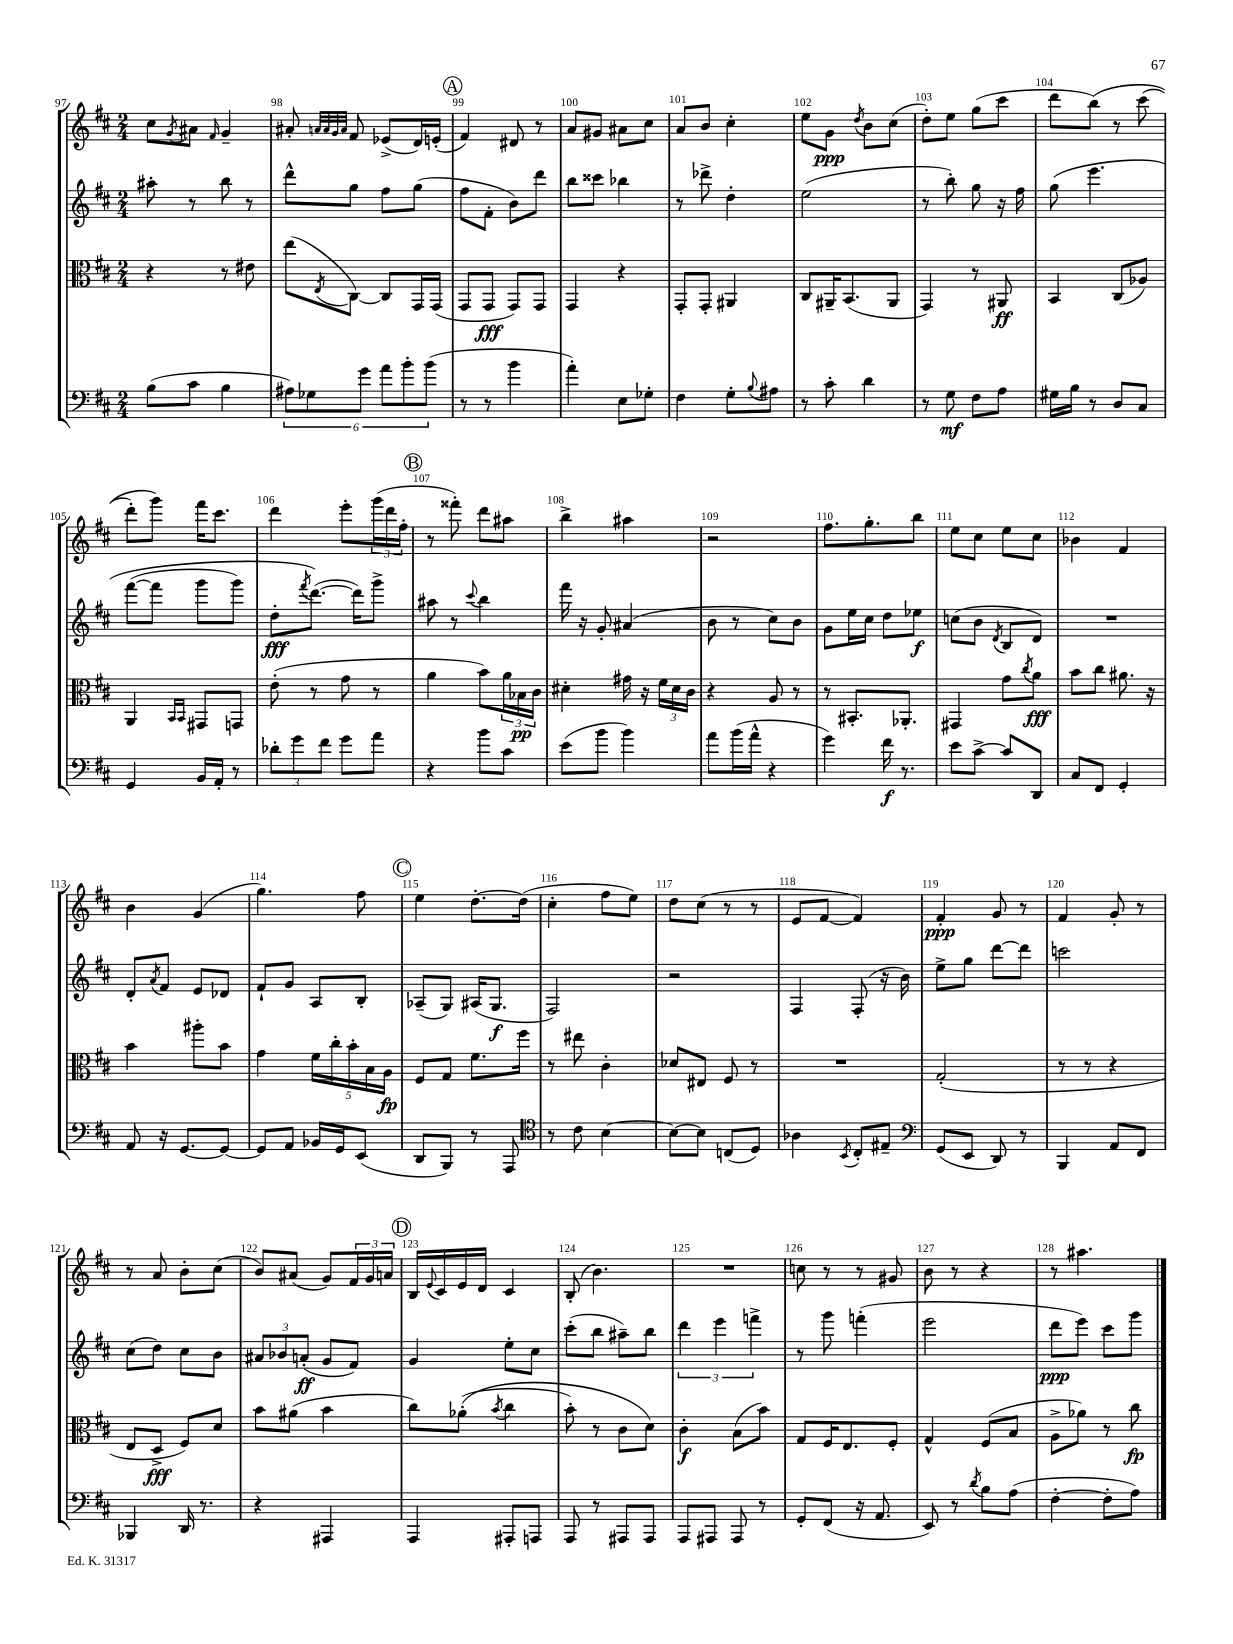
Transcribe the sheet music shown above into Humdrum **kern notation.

**kern	**dynam	**kern	**dynam	**kern	**dynam	**kern	**dynam
*part4	*part4	*part3	*part3	*part2	*part2	*part1	*part1
*staff4	*staff4	*staff3	*staff3	*staff2	*staff2	*staff1	*staff1
*clefF4	*	*clefC3	*	*clefG2	*	*clefG2	*
*k[f#c#]	*	*k[f#c#]	*	*k[f#c#]	*	*k[f#c#]	*
*M2/4	*	*M2/4	*	*M2/4	*	*M2/4	*
=97	=97	=97	=97	=97	=97	=97	=97
(8B\L	.	4r	.	8aa#X'\	.	8cc#\L	.
.	.	.	.	.	.	8qg/	.
8c#\J	.	.	.	8r	.	8a#X\J	.
.	.	.	.	.	.	16qqf#/	.
4B\	.	8r	.	8bb\	.	4g~/	.
.	.	8e#X\	.	8r	.	.	.
=98	=98	=98	=98	=98	=98	=98	=98
12A#X\L)	.	(8ee\L	.	8ddd^^\L	.	8a#X'/	.
12G-X\	.	.	.	.	.	.	.
.	.	.	.	.	.	32qqan/LLL	.
.	.	.	.	.	.	32qqa/	.
.	.	.	.	.	.	32qqg/	.
.	.	8qE/	.	.	.	32qqa/JJJ	.
.	.	[8C#\J)	.	8gg\J	.	8f#/	.
12g\J	.	.	.	.	.	.	.
12a\L	.	8C#/L]	.	8ff#\L	.	(8e-X^/L	.
12b'\	.	.	.	.	.	.	.
.	.	16GG/L	.	(8gg\J	.	16d/L)	.
(12b\J	.	.	.	.	.	.	.
.	.	(16GG/JJ	.	.	.	(16en'/JJ	.
!!LO:REH:place=s1:t=A
=99	=99	=99	=99	=99	=99	=99	=99
8r	.	8GG/L	.	8ff#\L	.	4f#/)	.
8r	.	8GG/J	fff	8f#'\J	.	.	.
4b\	.	8GG/L)	.	8b\L)	.	8d#X/	.
.	.	8GG/J	.	8ddd\J	.	8r	.
=100	=100	=100	=100	=100	=100	=100	=100
4a'\)	.	4GG/	.	8bb\L	.	8a/L	.
.	.	.	.	8ccc##X\J	.	8g#X/J	.
8E\L	.	4r	.	4bb-X\	.	8a#X\L	.
8G-X'\J	.	.	.	.	.	8cc#\J	.
=101	=101	=101	=101	=101	=101	=101	=101
4F#\	.	8GG'/L	.	8r	.	8a/L	.
.	.	8GG'/J	.	8ddd-X^\	.	8b/J	.
8G'\L	.	4AA#X/	.	4dd'\	.	4cc#'\	.
8qqB/	.	.	.	.	.	.	.
8A#X\J	.	.	.	.	.	.	.
=102	=102	=102	=102	=102	=102	=102	=102
8r	.	8C#/L	.	(2ee\	.	8ee\L	.
8c#'\	.	16AA#X~/K	.	.	.	8g\J	ppp
.	.	(8.BB/	.	.	.	.	.
.	.	.	.	.	.	8qdd/	.
4d\	.	.	.	.	.	8b\L	.
.	.	8AA#/J	.	.	.	(8cc#\J	.
=103	=103	=103	=103	=103	=103	=103	=103
8r	.	4GG/)	.	8r	.	8dd'\L)	.
8G\	mf	.	.	8bb'\)	.	8ee\J	.
8F#\L	.	8r	.	8gg\	.	(8gg\L	.
8A\J	.	8AA#X/	ff	16r	.	8ccc#\J	.
.	.	.	.	16ff#\	.	.	.
=104	=104	=104	=104	=104	=104	=104	=104
16G#X\LL	.	4BB/	.	(8gg\	.	8ddd\L	.
16B\JJ	.	.	.	.	.	.	.
8r	.	.	.	4.eee\	.	(8bb\J)	.
8D/L	.	(8C#/L	.	.	.	8r	.
8C#/J	.	8A-X/J)	.	.	.	(8ccc#\	.
!!LO:LB:g=z
=105	=105	=105	=105	=105	=105	=105	=105
4GG/	.	4AA/	.	([8fff#\L	.	8ddd'\L)	.
.	.	.	.	8fff#\J]	.	8ggg\J)	.
.	.	16qqBB/LL	.	.	.	.	.
.	.	16qqBB/JJ	.	.	.	.	.
16BB/LL	.	8GG#X/L	.	8ggg\L	.	16fff#\KL	.
16AA'/JJ	.	.	.	.	.	8.ccc#\J	.
8r	.	8GGn/J	.	8ggg\J)	.	.	.
=106	=106	=106	=106	=106	=106	=106	=106
12d-X'\L	.	(8e'\	.	8dd'\L	fff	4ddd\	.
12g\	.	.	.	.	.	.	.
.	.	.	.	8qfff#/	.	.	.
.	.	8r	.	([8.ddd\J)	.	.	.
12f#\J	.	.	.	.	.	.	.
8g\L	.	8g\	.	.	.	8eee'\L	.
.	.	.	.	16ddd\KL])	.	.	.
8a\J	.	8r	.	8ggg^\J	.	(24ggg\L	.
.	.	.	.	.	.	24ddd\	.
.	.	.	.	.	.	24ff#'\JJ	.
!!LO:REH:place=s1:t=B
=107	=107	=107	=107	=107	=107	=107	=107
4r	.	4a\	.	8aa#X\	.	8r	.
.	.	.	.	8r	.	8fff##X'\)	.
.	.	.	.	8qqccc#/	.	.	.
8b\L	.	8b\L)	.	4bb\	.	8ddd\L	.
8c#\J	.	24a\L	.	.	.	8aa#X\J	.
.	.	24B-X\	pp	.	.	.	.
.	.	24c#\JJ	.	.	.	.	.
=108	=108	=108	=108	=108	=108	=108	=108
(8e\L	.	4d#X'\	.	16fff#\	.	4bb^\	.
.	.	.	.	16r	.	.	.
8b\J	.	.	.	8g'/	.	.	.
4b\)	.	16g#X\	.	(4a#X/	.	4aa#X\	.
.	.	16r	.	.	.	.	.
.	.	24f#\LL	.	.	.	.	.
.	.	24d#\	.	.	.	.	.
.	.	24c#\JJ	.	.	.	.	.
=109	=109	=109	=109	=109	=109	=109	=109
8a\L	.	4r	.	8b\	.	2r	.
(16b\L	.	.	.	8r	.	.	.
16a^^\JJ	.	.	.	.	.	.	.
4r	.	8A/	.	8cc#\L)	.	.	.
.	.	8r	.	8b\J	.	.	.
=110	=110	=110	=110	=110	=110	=110	=110
4g\)	.	8r	.	8g\L	.	8.ff#\L	.
.	.	8.BB#X'/L	.	16ee\L	.	.	.
.	.	.	.	16cc#\JJ	.	8.gg'\	.
16f#\	f	.	.	8dd\L	.	.	.
8.r	.	8.AA-X'/J	.	.	.	.	.
.	.	.	.	8ee-X\J	f	8bb\J	.
=111	=111	=111	=111	=111	=111	=111	=111
8e\L	.	4GG#X/	.	(8ccn\L	.	8ee\L	.
[8c#^\J	.	.	.	8b\J	.	8cc#\J	.
.	.	.	.	8qd/	.	.	.
8c#/L]	.	8g\L	.	8B/L	.	8ee\L	.
.	.	8qcc#/	.	.	.	.	.
8DD/J	.	8a\J	fff	8d/J)	.	8cc#\J	.
=112	=112	=112	=112	=112	=112	=112	=112
8C#/L	.	8b\L	.	2r	.	4b-X\	.
8FF#/J	.	8cc#\J	.	.	.	.	.
4GG'/	.	8.a#X\	.	.	.	4f#/	.
.	.	16r	.	.	.	.	.
!!LO:LB:g=z
=113	=113	=113	=113	=113	=113	=113	=113
8AA/	.	4b\	.	8d'/L	.	4b\	.
.	.	.	.	8qa/	.	.	.
16r	.	.	.	8f#/J	.	.	.
[8.GG/L	.	.	.	.	.	.	.
.	.	8aa#X'\L	.	8e/L	.	(4g/	.
8GG/J_	.	8b\J	.	8d-X/J	.	.	.
=114	=114	=114	=114	=114	=114	=114	=114
8GG/L]	.	4g\	.	8f#`/L	.	4.gg\)	.
8AA/J	.	.	.	8g/J	.	.	.
16BB-X/LL	.	20f#\LL	.	8A/L	.	.	.
.	.	20cc#'\	.	.	.	.	.
16GG/J	.	.	.	.	.	.	.
.	.	20b'\	.	.	.	.	.
(8EE/J	.	.	.	8B'/J	.	8ff#\	.
.	.	20B\	.	.	.	.	.
.	.	20A\JJ	fp	.	.	.	.
!!LO:REH:place=s1:t=C
=115	=115	=115	=115	=115	=115	=115	=115
8DD/L	.	8F#/L	.	(8A-X~/L	.	4ee\	.
8BBB/J)	.	8G/J	.	8G/J)	.	.	.
8r	.	8.f#\L	.	(16A#X/KL	.	[8.dd'\L	.
.	.	.	.	8.G/J	f	.	.
8AAA/	.	.	.	.	.	.	.
.	.	16ff#\Jk	.	.	.	(16dd\Jk]	.
=116	=116	=116	=116	=116	=116	=116	=116
*clefC4	*	*	*	*	*	*	*
8r	.	8r	.	2F#/)	.	4cc#'\	.
8c#\	.	8ee#X\	.	.	.	.	.
[4B\	.	4c#'\	.	.	.	8ff#\L	.
.	.	.	.	.	.	8ee\J)	.
=117	=117	=117	=117	=117	=117	=117	=117
8B\L_	.	8d-X/L	.	2r	.	8dd\L	.
8B\J]	.	8E#X/J	.	.	.	(8cc#\J	.
(8Cn/L	.	8F#/	.	.	.	8r	.
8D/J)	.	8r	.	.	.	8r	.
=118	=118	=118	=118	=118	=118	=118	=118
4A-X\	.	2r	.	4F#/	.	8e/L	.
.	.	.	.	.	.	[8f#/J	.
8qBB/	.	.	.	.	.	.	.
8C#'/L	.	.	.	(8F#'/	.	4f#/])	.
8E#X~/J	.	.	.	16r	.	.	.
.	.	.	.	16b\)	.	.	.
=119	=119	=119	=119	=119	=119	=119	=119
*clefF4	*	*	*	*	*	*	*
(8GG/L	.	(2G'/	.	8ee^\L	.	4f#'/	ppp
8EE/J	.	.	.	8gg\J	.	.	.
8DD/)	.	.	.	[8ddd\L	.	8g/	.
8r	.	.	.	8ddd\J]	.	8r	.
=120	=120	=120	=120	=120	=120	=120	=120
4BBB/	.	8r	.	2cccn\	.	4f#/	.
.	.	8r	.	.	.	.	.
8AA/L	.	4r	.	.	.	8g'/	.
8FF#/J	.	.	.	.	.	8r	.
!!LO:LB:g=z
=121	=121	=121	=121	=121	=121	=121	=121
4BBB-X/	.	8E/L	.	(8cc#\L	.	8r	.
.	.	8D^/J	fff	8dd\J)	.	8a/	.
16DD/	.	8F#/L)	.	8cc#\L	.	8b'\L	.
8.r	.	.	.	.	.	.	.
.	.	8d/J	.	8b\J	.	(8cc#\J	.
=122	=122	=122	=122	=122	=122	=122	=122
4r	.	8b\L	.	12a#X/L	.	8b/L)	.
.	.	.	.	12b-X/	.	.	.
.	.	(8a#X\J	.	.	.	(8a#X/J	.
.	.	.	.	(12an'/J	ff	.	.
4AAA#X/	.	4b\	.	8g/L	.	8g/L)	.
.	.	.	.	8f#/J)	.	24f#/L	.
.	.	.	.	.	.	24g/	.
.	.	.	.	.	.	24an/JJ	.
!!LO:REH:place=s1:t=D
=123	=123	=123	=123	=123	=123	=123	=123
4AAA/	.	8cc#\L)	.	4g/	.	16B/LL	.
.	.	.	.	.	.	8qqe/	.
.	.	.	.	.	.	16c#/	.
.	.	((8a-X'\J	.	.	.	16e/	.
.	.	.	.	.	.	16d/JJ	.
.	.	8qb/	.	.	.	.	.
8AAA#X'/L	.	4cc#\	.	8ee'\L	.	4c#/	.
8AAAn/J	.	.	.	8cc#\J	.	.	.
=124	=124	=124	=124	=124	=124	=124	=124
8AAA/	.	8b'\)	.	(8ccc#'\L	.	(8B'/	.
8r	.	8r	.	8bb\J	.	4.b\)	.
8AAA#X/L	.	8c#\L	.	8aa#X~\L)	.	.	.
8AAA#/J	.	8d\J)	.	8bb\J	.	.	.
=125	=125	=125	=125	=125	=125	=125	=125
8AAA/L	.	4c#'\	f	6ddd\	.	2r	.
8AAA#X/J	.	.	.	.	.	.	.
.	.	.	.	6eee\	.	.	.
8AAA#/	.	(8B\L	.	.	.	.	.
.	.	.	.	6fffn^\	.	.	.
8r	.	8b\J)	.	.	.	.	.
=126	=126	=126	=126	=126	=126	=126	=126
8GG'/L	.	8G/L	.	8r	.	8ccn\	.
(8FF#/J	.	16F#/K	.	8ggg\	.	8r	.
.	.	8.E/	.	.	.	.	.
16r	.	.	.	(4fffn'\	.	8r	.
8.AA/	.	.	.	.	.	.	.
.	.	8F#'/J	.	.	.	8g#X/	.
=127	=127	=127	=127	=127	=127	=127	=127
8EE/)	.	4G^^/	.	2eee\	.	8b\	.
8r	.	.	.	.	.	8r	.
8qd/	.	.	.	.	.	.	.
8B\L	.	(8F#/L	.	.	.	4r	.
(8A\J	.	8B/J	.	.	.	.	.
=128	=128	=128	=128	=128	=128	=128	=128
[4F#'\	.	8A^\L	.	8ddd\L	ppp	8r	.
.	.	8a-X\J)	.	8eee\J)	.	4.aa#X\	.
8F#'\L]	.	8r	.	8ccc#\L	.	.	.
8A\J)	.	8cc#\	fp	8ggg\J	.	.	.
==	==	==	==	==	==	==	==
*-	*-	*-	*-	*-	*-	*-	*-
